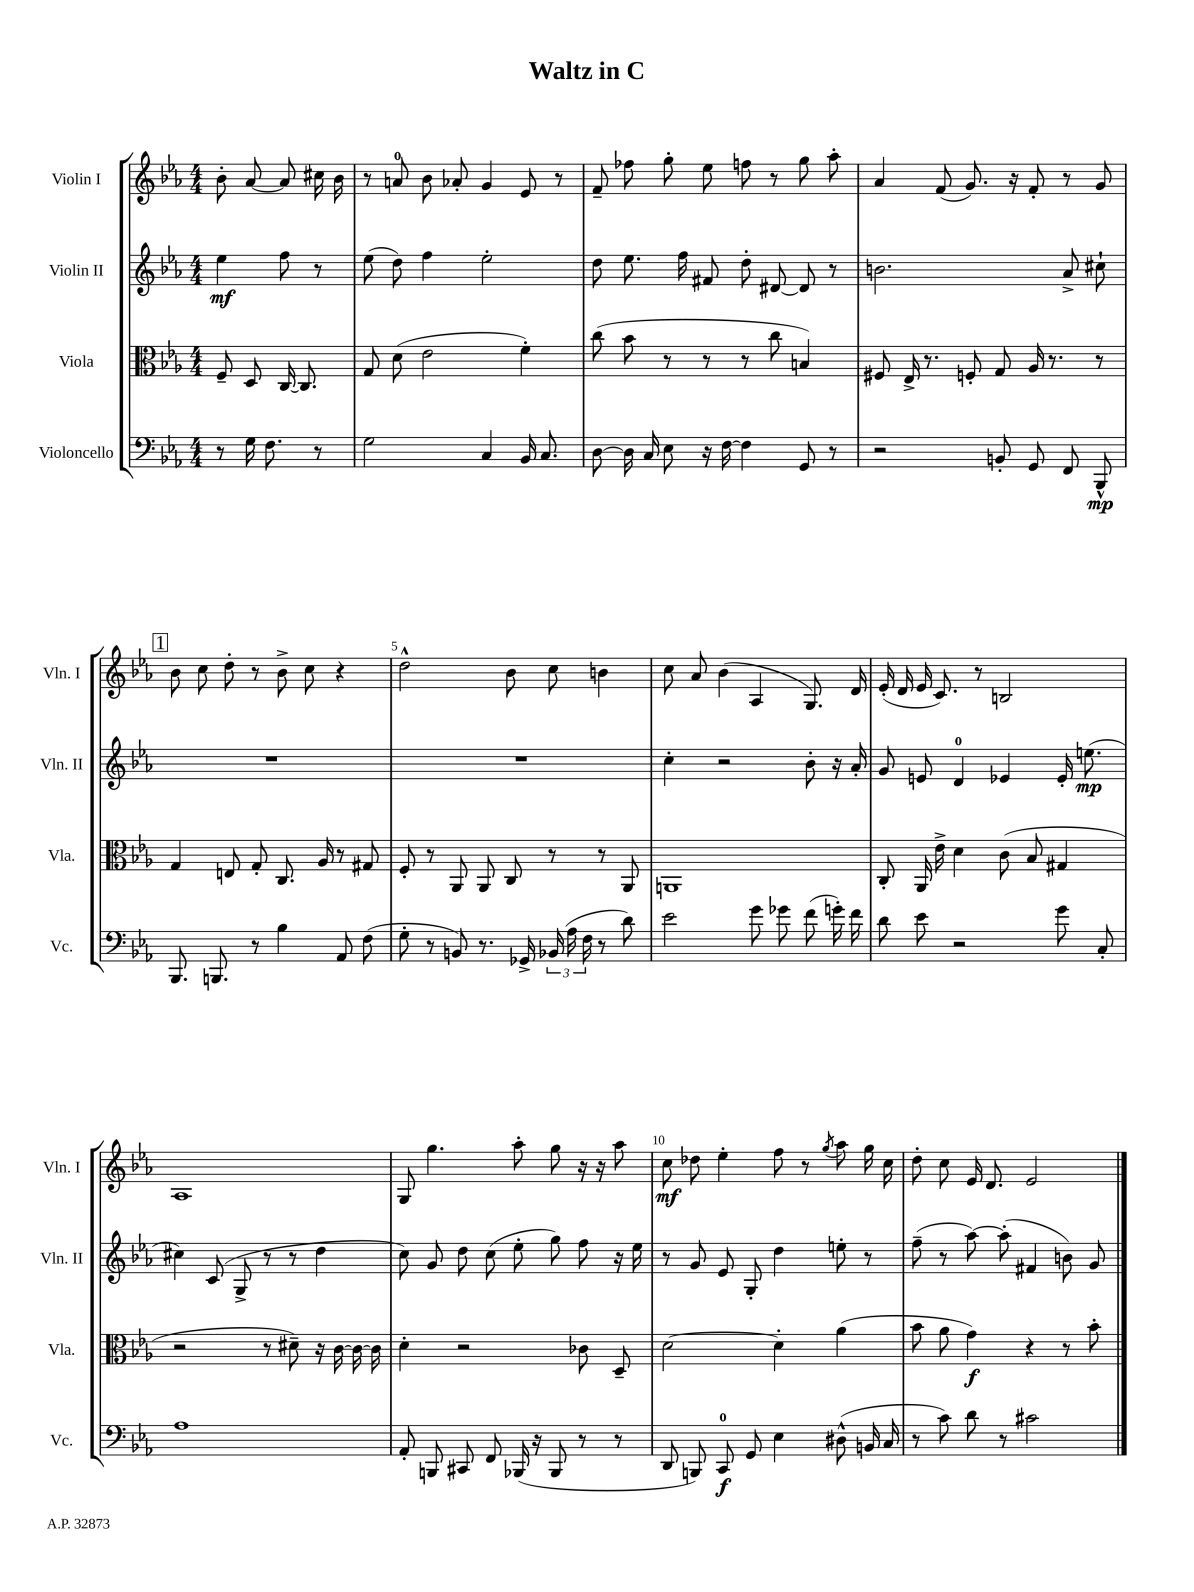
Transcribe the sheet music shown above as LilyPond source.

\header { title = "Waltz in C" }
<<
\new StaffGroup <<
\new Staff = "s0" \with { instrumentName = "Violin I" shortInstrumentName = "Vln. I" } {
    \clef treble \key ees \major \numericTimeSignature \time 4/4 \partial 2
    \autoBeamOff bes'8-. aes'8~ aes'8 cis''16 bes'16 |
    r8 a'8-0 bes'8 aes'8-. g'4 ees'8 r8 |
    f'8-- fes''8 g''8-. ees''8 f''8 r8 g''8 aes''8-. |
    aes'4 f'8( g'8.) r16 f'8-. r8 g'8 |
    \mark \markup { \box "1" } bes'8 c''8 d''8-. r8 bes'8-> c''8 r4 |
    d''2-^ bes'8 c''8 b'4 |
    c''8 aes'8 bes'4( aes4 g8.) d'16 |
    ees'16-.( d'16 ees'16 c'8.) r8 b2 |
    aes1 |
    g8 g''4. aes''8-. g''8 r16 r16 aes''8 |
    c''8\mf des''8 ees''4-. f''8 r8 \acciaccatura { g''8 } aes''8 g''16 c''16 |
    d''8-. c''8 ees'16 d'8. ees'2 \bar "|." |
}
\new Staff = "s1" \with { instrumentName = "Violin II" shortInstrumentName = "Vln. II" } {
    \clef treble \key ees \major \numericTimeSignature \time 4/4 \partial 2
    \autoBeamOff ees''4\mf f''8 r8 |
    ees''8( d''8) f''4 ees''2-. |
    d''8 ees''8. f''16 fis'8 d''8-. dis'8~ dis'8 r8 |
    b'2. aes'8-> cis''8-! |
    \mark \markup { \box "1" } R1 |
    R1 |
    c''4-. r2 bes'8-. r16 aes'16-. |
    g'8 e'8 d'4-0 ees'4 ees'16-. e''8.\mp( |
    cis''4) c'8( g8-> r8 r8 d''4 |
    c''8) g'8 d''8 c''8( ees''8-. g''8) f''8 r16 ees''16 |
    r8 g'8 ees'8 g8-. d''4 e''8-. r8 |
    f''8--( r8 aes''8~) aes''8-.( fis'4 b'8) g'8 \bar "|." |
}
\new Staff = "s2" \with { instrumentName = "Viola" shortInstrumentName = "Vla." } {
    \clef alto \key ees \major \numericTimeSignature \time 4/4 \partial 2
    \autoBeamOff f8-- d8 c16~ c8. |
    g8 d'8( ees'2 f'4-.) |
    c''8( bes'8 r8 r8 r8 c''8 b4) |
    fis8 ees16-> r8. f8-. g8 aes16 r8. r8 |
    \mark \markup { \box "1" } g4 e8 g8-. c8. aes16 r8 gis8 |
    f8-. r8 aes,8 aes,8 c8 r8 r8 aes,8 |
    a,1 |
    c8-. aes,16 ees'16-> d'4 c'8( bes8 gis4 |
    r2 r8 dis'8--) r16 c'16~ c'16~ c'16 |
    d'4-. r2 ces'8 d8-- |
    d'2~ d'4-. aes'4( |
    bes'8 aes'8 g'4\f) r4 r8 bes'8-. \bar "|." |
}
\new Staff = "s3" \with { instrumentName = "Violoncello" shortInstrumentName = "Vc." } {
    \clef bass \key ees \major \numericTimeSignature \time 4/4 \partial 2
    \autoBeamOff r8 g16 f8. r8 |
    g2 c4 bes,16 c8. |
    d8~ d16 c16 ees8 r16 f16~ f4 g,8 r8 |
    r2 b,8-. g,8 f,8 bes,,8-^\mp |
    \mark \markup { \box "1" } bes,,8. b,,8. r8 bes4 aes,8 f8( |
    g8-. r8 b,8) r8. ges,16-> \tuplet 3/2 { bes,16( aes16 f16 } r8 d'8) |
    ees'2 g'8 ges'8 f'8( g'16-.) f'16 |
    d'8 ees'8 r2 g'8 c8-. |
    aes1 |
    aes,8-. b,,8 cis,8 f,8 bes,,16( r16 bes,,8 r8 r8 |
    d,8 b,,8) c,8-0\f g,8 ees4 dis8-^( b,16 c16 |
    r8 c'8) d'8 r8 cis'2 \bar "|." |
}
>>
>>
\layout { \context { \Score \override BarNumber.break-visibility = ##(#f #t #t) barNumberVisibility = #(every-nth-bar-number-visible 5) } }
